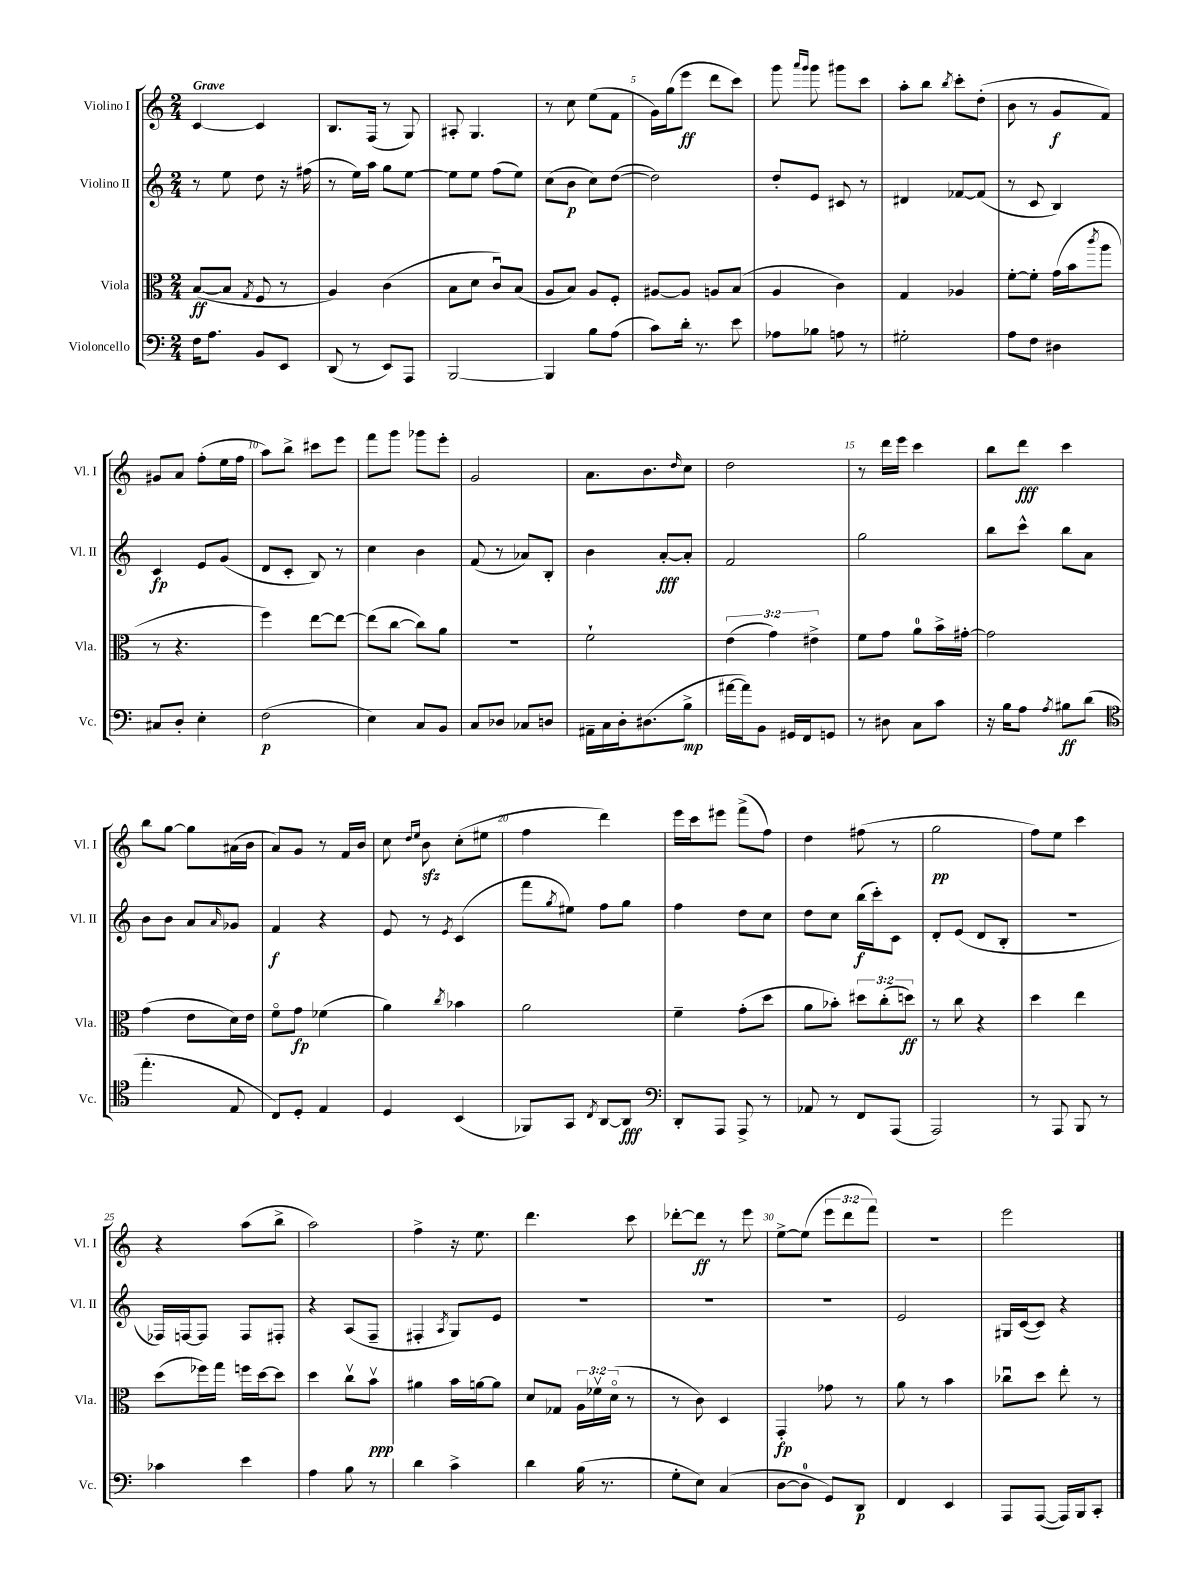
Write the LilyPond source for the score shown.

<<
\new StaffGroup <<
\new Staff = "s0" \with { instrumentName = "Violino I" shortInstrumentName = "Vl. I" } {
    \clef treble \key c \major \numericTimeSignature \time 2/4 \override Staff.TupletNumber.text = #tuplet-number::calc-fraction-text \tempo "Grave"
    c'4~ c'4 |
    b8. f16( r8 g8) |
    ais8-. g4. |
    r8 c''8 e''8( f'8 |
    g'16) g''16( e'''8\ff d'''8 c'''8) |
    g'''8 \grace { a'''16 g'''16 } g'''8 gis'''8 c'''8 |
    a''8-. b''8 \acciaccatura { b''8 } c'''8-. d''8-.( |
    b'8 r8 g'8\f f'8) |
    gis'8 a'8 f''8-.( e''16 f''16 |
    a''8) b''8-> cis'''8 e'''8 |
    f'''8 g'''8 ges'''8 e'''8-. |
    g'2 |
    a'8. b'8. \grace { d''16 } c''8 |
    d''2 |
    r8 d'''16 e'''16 c'''4 |
    b''8 d'''8\fff c'''4 |
    b''8 g''8~ g''8 ais'16( b'16 |
    a'8) g'8 r8 f'16 b'16 |
    c''8 \grace { d''16 e''16 } b'8\sfz c''8-.( eis''8 |
    f''4 d'''4) |
    e'''16 c'''16 eis'''8 f'''8->( f''8) |
    d''4 fis''8( r8 |
    g''2\pp |
    f''8) e''8 c'''4 |
    r4 a''8( b''8-> |
    a''2) |
    f''4-> r16 e''8. |
    d'''4. c'''8 |
    des'''8~-. des'''8\ff r8 e'''8 |
    e''8~-> e''8( \tuplet 3/2 { e'''8 d'''8 f'''8) } |
    r2 |
    e'''2 \bar "|." |
}
\new Staff = "s1" \with { instrumentName = "Violino II" shortInstrumentName = "Vl. II" } {
    \clef treble \key c \major \numericTimeSignature \time 2/4
    r8 e''8 d''8 r16 fis''16( |
    r8 e''16) a''16 g''8 e''8~ |
    e''8 e''8 f''8( e''8) |
    c''8( b'8\p c''8) d''8~( |
    d''2) |
    d''8-. e'8 cis'8 r8 |
    dis'4 fes'8~ fes'8( |
    r8 c'8 b4) |
    c'4\fp e'8 g'8( |
    d'8 c'8-. b8) r8 |
    c''4 b'4 |
    f'8( r8 aes'8) b8-. |
    b'4 a'8~-.\fff a'8-. |
    f'2 |
    g''2 |
    b''8 c'''8-^ b''8 a'8 |
    b'8 b'8 a'8 \grace { a'16 } ges'8 |
    f'4\f r4 |
    e'8 r8 \acciaccatura { e'8 } c'4( |
    f'''8 \acciaccatura { g''8 } eis''8) f''8 g''8 |
    f''4 d''8 c''8 |
    d''8 c''8 b''16\f( c'''16-.) c'8 |
    d'8-. e'8( d'8 b8-. |
    R2 |
    fes16) f16~ f8 f8 fis8-. |
    r4 a8( f8-- |
    fis4-. \acciaccatura { a8 } g8) e'8 |
    R2 |
    R2 |
    R2 |
    e'2 |
    gis16 c'16~( c'8) r4 \bar "|." |
}
\new Staff = "s2" \with { instrumentName = "Viola" shortInstrumentName = "Vla." } {
    \clef alto \key c \major \numericTimeSignature \time 2/4 \override Staff.TupletNumber.text = #tuplet-number::calc-fraction-text
    b8~\ff( b8 \acciaccatura { g8 } f8 r8 |
    a4) c'4( |
    b8 d'8 c'8\downbow) b8( |
    a8 b8) a8 f8-. |
    ais8~ ais8 a8 b8( |
    a4 c'4) |
    g4 aes4 |
    f'8~-. f'8-. g'16( b'16 \acciaccatura { c'''8 } a''8 |
    r8 r4. |
    f''4) e''8~ e''8~ |
    e''8( c''8~ c''8) a'8 |
    R2 |
    f'2-! |
    \tuplet 3/2 { e'4( g'4) eis'4-> } |
    f'8 g'8 a'8-0 b'16-> gis'16~-. |
    gis'2 |
    g'4( e'8 d'16) e'16 |
    f'8\flageolet g'8\fp fes'4( |
    a'4) \acciaccatura { c''8 } bes'4 |
    a'2 |
    f'4-- g'8-.( d''8 |
    a'8 bes'8-.) \tuplet 3/2 { dis''8 c''8-.( d''8\ff) } |
    r8 c''8 r4 |
    d''4 e''4 |
    d''8( fes''16) g''16 f''16 d''16~ d''8 |
    d''4 c''8\upbow b'8\upbow\ppp |
    ais'4 b'16 a'16~ a'8 |
    d'8 ges8 \tuplet 3/2 { a16 fes'16\upbow d'16\flageolet( } r8 |
    r8 c'8) d4 |
    g,4-.\fp ges'8 r8 |
    a'8 r8 b'4 |
    ces''8\downbow d''8 e''8-. r8 \bar "|." |
}
\new Staff = "s3" \with { instrumentName = "Violoncello" shortInstrumentName = "Vc." } {
    \clef bass \key c \major \numericTimeSignature \time 2/4
    f16 a8. b,8 e,8 |
    d,8( r8 e,8) a,,8 |
    b,,2~ |
    b,,4 b8 a8( |
    c'8) d'16-. r8. e'8 |
    aes8 bes8 a8 r8 |
    gis2-. |
    a8 f8 dis4 |
    cis8 d8-. e4-. |
    f2\p( |
    e4) c8 b,8 |
    c8 des8 ces8 d8 |
    ais,16-- c16 d16-. dis8.( b8->\mp |
    ais'16~ ais'16) b,8 gis,16 f,16 g,8 |
    r8 dis8 c8 c'8 |
    r16 b16 a8 \acciaccatura { a8 } bis8\ff d'8( |
    \clef tenor e''4.-. e8 |
    c8) d8-. e4 |
    d4 b,4( |
    fes,8) g,8 \acciaccatura { c8 } a,8~ a,8\fff |
    \clef bass d,8-. a,,8 a,,8-> r8 |
    aes,8 r8 f,8 a,,8( |
    a,,2) |
    r8 a,,8 b,,8 r8 |
    ces'4 e'4 |
    a4 b8 r8 |
    d'4 c'4-> |
    d'4 b16( r8. |
    g8-. e8) c4( |
    d8~ d8-0 g,8) d,8\p |
    f,4 e,4 |
    a,,8 a,,8~( a,,16) b,,16 c,8-. \bar "|." |
}
>>
>>
\layout { \context { \Score \override BarNumber.break-visibility = ##(#f #t #t) barNumberVisibility = #(every-nth-bar-number-visible 5) } }
